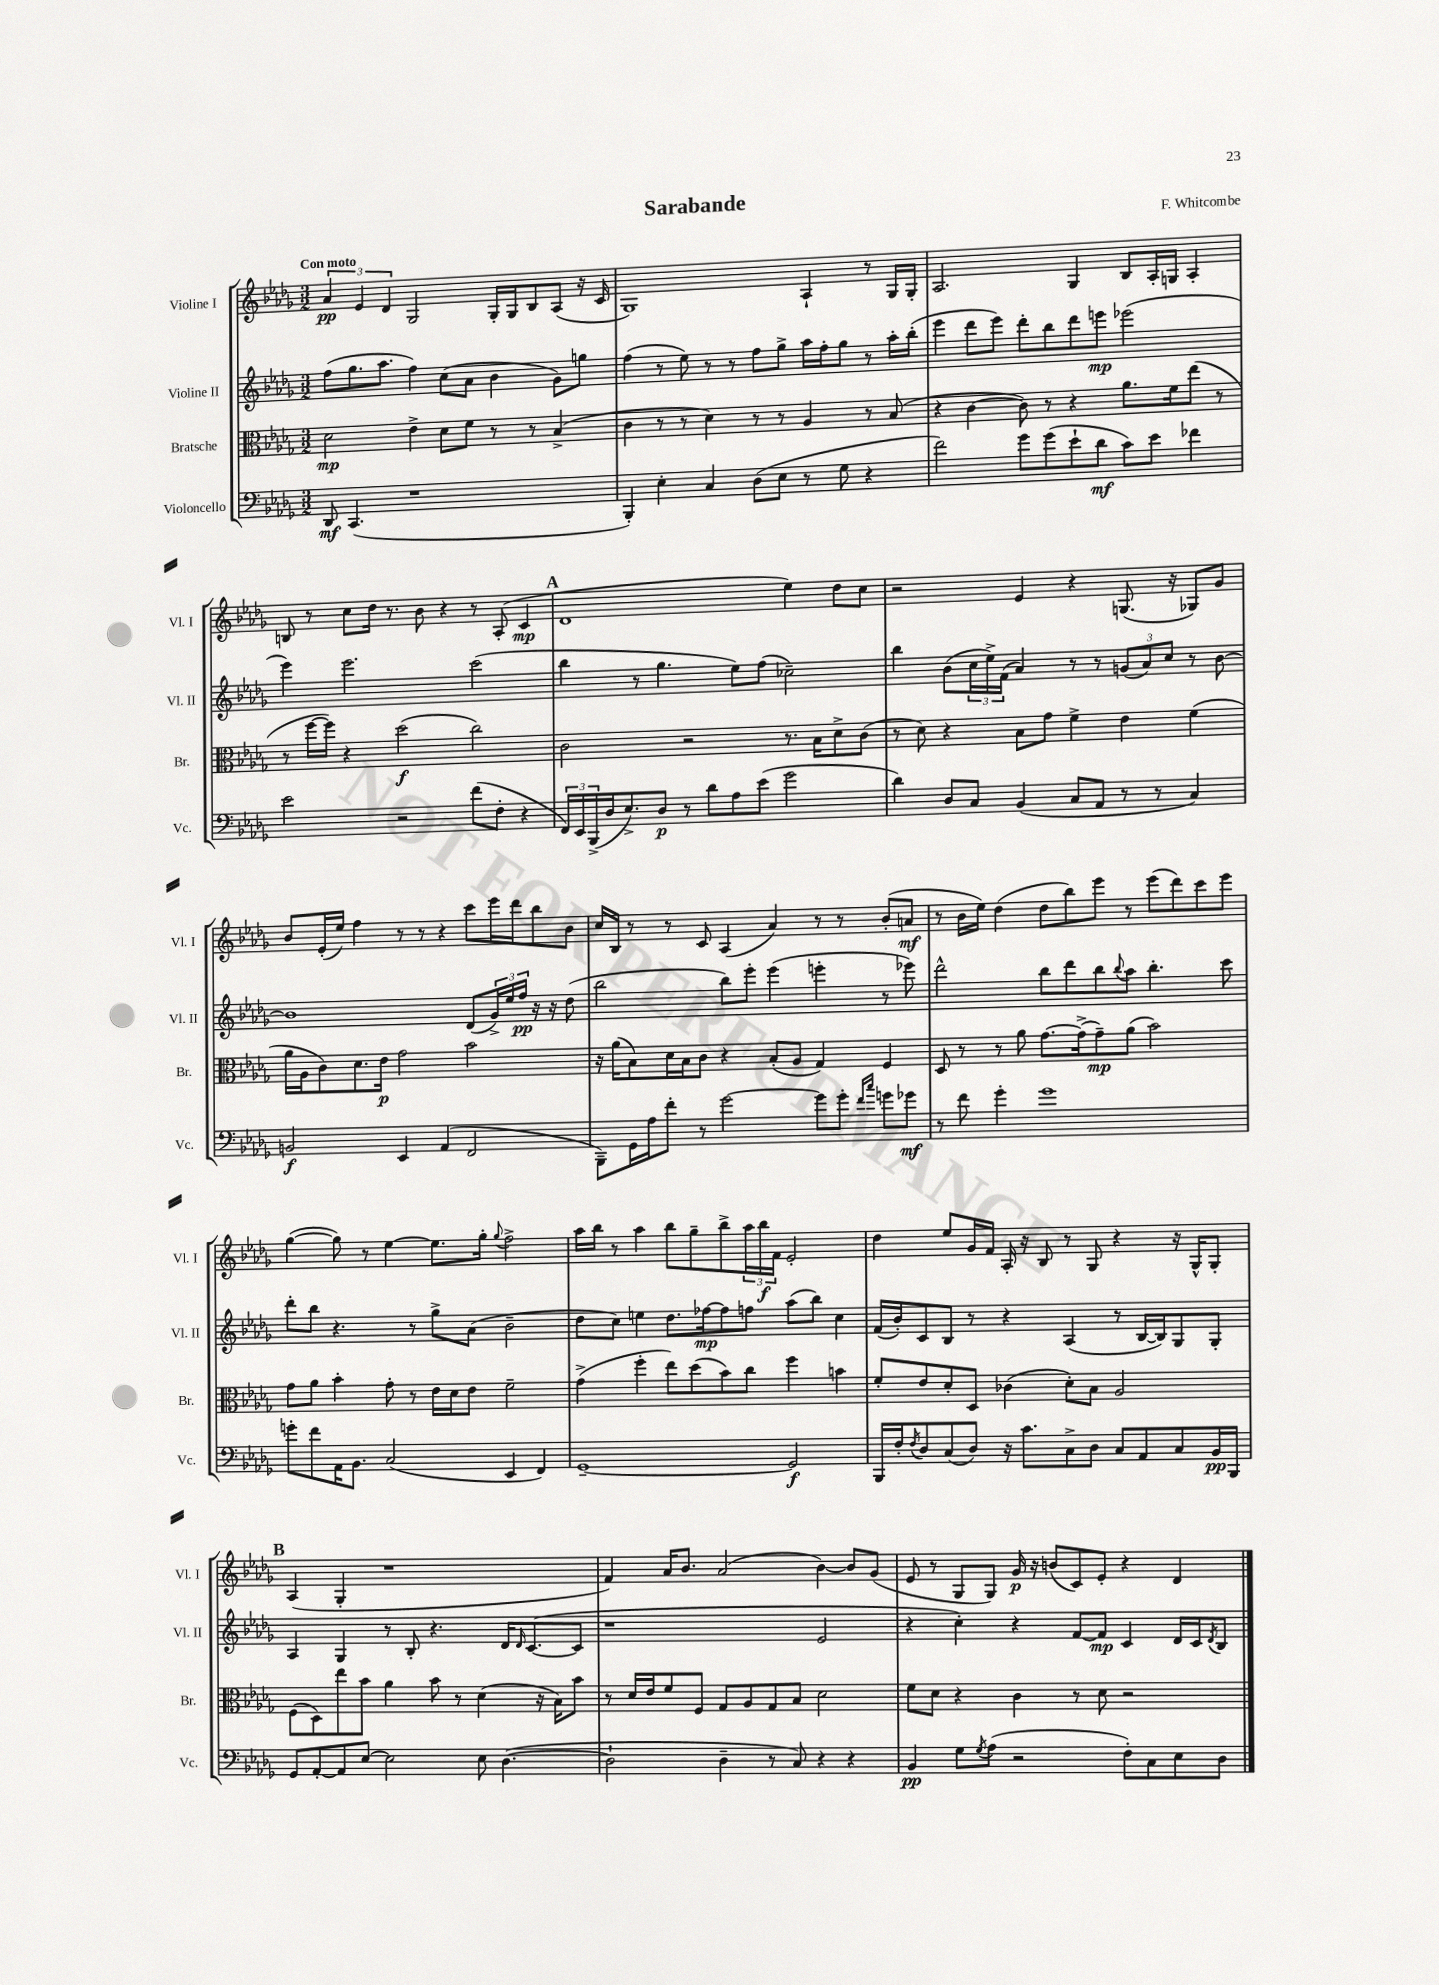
\header { title = "Sarabande" composer = "F. Whitcombe" }
<<
\new StaffGroup <<
\new Staff = "s0" \with { instrumentName = "Violine I" shortInstrumentName = "Vl. I" } {
    \clef treble \key des \major \numericTimeSignature \time 3/2 \tempo "Con moto"
    \tuplet 3/2 { aes'4\pp ees'4 des'4 } ges2 ges16-. ges16 bes8 aes8( r16 c'16 |
    ges1) aes4-! r8 ges16 ges16-. |
    aes2. ges4 bes8 aes16-. g16 aes4-. |
    b8 r8 c''8 des''16 r8. bes'8 r4 r8 aes8-.( c'4\mp |
    \mark \markup { \bold "A" } des'1 ees''4) des''8 c''8 |
    r2 ees'4 r4 g8.( r16 ges8) ges'8 |
    bes'8 ees'16-.( ees''16) f''4 r8 r8 r4 c'''8 ees'''16 des'''16 bes''8 bes'8 |
    c''16 bes16 r8 r8 c'8 aes4( aes'4) r8 r8 bes'8-.( a'8\mf |
    r8 bes'16 ees''16) des''4( des''8 bes''8) ees'''8 r8 ees'''8( des'''8) c'''8 ees'''8 |
    ges''4~( ges''8) r8 ees''4~ ees''8. ges''16-. \appoggiatura { ges''8 } f''2-> |
    aes''16 bes''16 r8 aes''4 bes''8 ges''8-- bes''8-> \tuplet 3/2 { aes''16 bes''16\f f'16 } ees'2-. |
    des''4 ees''8 ges'16 f'16 aes16-. r16 bes8 r8 ges8 r4 r16 ges16-^ ges8-. |
    \mark \markup { \bold "B" } aes4( ges4-. r1 |
    f'4) aes'16 bes'8. aes'2( bes'4~) bes'8 ges'8( |
    ees'8 r8 ges8 ges8) ges'16\p r16 b'8( c'8) ees'8-. r4 des'4 \bar "|." |
}
\new Staff = "s1" \with { instrumentName = "Violine II" shortInstrumentName = "Vl. II" } {
    \clef treble \key des \major \numericTimeSignature \time 3/2
    f''8( ges''8. aes''8. f''4) c''8( aes'8 bes'4 ges'8) g''8 |
    f''4( r8 ees''8) r8 r8 f''8 ges''8-> aes''16 f''16-. ges''8 r8 aes''16-. bes''16-.( |
    ees'''4 des'''8 ees'''8) des'''8-. bes''8 des'''8 e'''8\mp ees'''2( |
    ees'''4) ees'''2. c'''2( |
    \mark \markup { \bold "A" } bes''4 r8 ges''4. ees''8) f''8( ces''2--) |
    bes''4 bes'8( \tuplet 3/2 { c''16 ees''16->) f'16( } aes'4) r8 r8 \tuplet 3/2 { g'8( aes'8) c''8 } r8 bes'8~ |
    bes'1 des'8( \tuplet 3/2 { ges'16->) ees''16 f''16\pp } r16 r16 des''8( |
    bes''2 bes''8) ees'''8-. ees'''4( e'''4-. r8 ees'''8) |
    des'''2-^ bes''8 des'''8 bes''8 \appoggiatura { bes''8 } aes''8 bes''4.-. c'''8 |
    des'''8-. bes''8 r4. r8 ges''8-> aes'8( bes'2-- |
    des''8 c''8) e''4 des''8. fes''16~\mp fes''8 f''8 aes''8( bes''8) c''4 |
    f'16( bes'16-.) c'8 bes8 r8 r4 aes4( r8 bes16~ bes16) ges8 ges8-. |
    \mark \markup { \bold "B" } aes4 ges4 r8 bes8-. r4. des'16 \grace { des'16 } c'8.~( c'8 |
    r1 ees'2 |
    r4 c''4-.) r4 f'8~ f'8\mp c'4 des'16 c'16 \acciaccatura { des'8 } bes8 \bar "|." |
}
\new Staff = "s2" \with { instrumentName = "Bratsche" shortInstrumentName = "Br." } {
    \clef alto \key des \major \numericTimeSignature \time 3/2
    des'2\mp ees'4-> des'8 f'8 r8 r8 bes4->( |
    c'4 r8 r8 des'4) r8 r8 aes4 r8 bes8( |
    r4 c'4~ c'8) r8 r4 aes'8. f'16 ees''8( r8 |
    r8 f''16~ f''16) r4 des''2\f( c''2) |
    \mark \markup { \bold "A" } c'2 r2 r8. bes16 des'8-> c'8( |
    r8 des'8) r4 bes8 ges'8 f'4-> ees'4 f'4( |
    aes'16 aes16 c'8) des'8. ees'16\p ges'2 bes'2 |
    r16 aes'16( bes8) des'16 bes16 c'8 r4 bes8-.( aes8 ges4) f4 |
    des8 r8 r8 aes'8 ges'8.~ ges'16->( ges'8--\mp) aes'8( bes'2) |
    ges'8 aes'8 bes'4-. ges'8-. r8 ees'16 des'16 ees'8 f'2-- |
    ges'4->( f''4-. ees''8) des''8( bes'8) c''8 f''4 b'4 |
    f'8-. ees'8 des'8-. des8 ces'4( des'8-.) bes8 aes2 |
    \mark \markup { \bold "B" } f8( des8) ees''8 bes'8 aes'4 bes'8 r8 des'4( r16 bes16) bes'8 |
    r8 des'16 ees'16 f'8 f8 ges8 aes8 ges8 bes8 des'2 |
    f'8 des'8 r4 c'4 r8 des'8 r2 \bar "|." |
}
\new Staff = "s3" \with { instrumentName = "Violoncello" shortInstrumentName = "Vc." } {
    \clef bass \key des \major \numericTimeSignature \time 3/2
    des,8\mf c,4.( r1 |
    bes,,4-.) ees4-. c4 des8( ees8 r8 ges8 r4 |
    f'2) ges'8 ges'8( ees'8-! des'8\mf c'8) ees'8 fes'4 |
    ees'2 r2 f'8( f8-. r4 |
    \mark \markup { \bold "A" } \tuplet 3/2 { f,16) ees,16 bes,,16->( } des16 ees8.->) des8\p r8 des'8 aes8 ees'8( ges'2 |
    des'4) des8 c8 bes,4( c8 aes,8 r8 r8 c4) |
    b,2\f ees,4 aes,4( f,2 |
    bes,,8--) ges,16 aes16 f'8-. r8 ges'2~ ges'8 ges'8-. \grace { f'16 c''16 } g'8 ges'8\mf |
    r8 f'8 ges'4-. ges'1 |
    g'8-. f'8 aes,16 bes,8. c2( ees,4 f,4) |
    ges,1~-- ges,2\f |
    bes,,16 f16-. \acciaccatura { f8 } des8 c8( des8) r16 c'8. c8-> des8 c8 aes,8 c8 bes,16\pp bes,,16 |
    \mark \markup { \bold "B" } ges,8 aes,8~-. aes,8 ees8~ ees2 ees8 des4.~( |
    des2-! des4-- r8 c8) r4 r4 |
    bes,4\pp ges8 \acciaccatura { ges8 } aes8( r2 f8-.) c8 ees8 des8 \bar "|." |
}
>>
>>
\layout { \context { \Score \remove "Bar_number_engraver" } }
